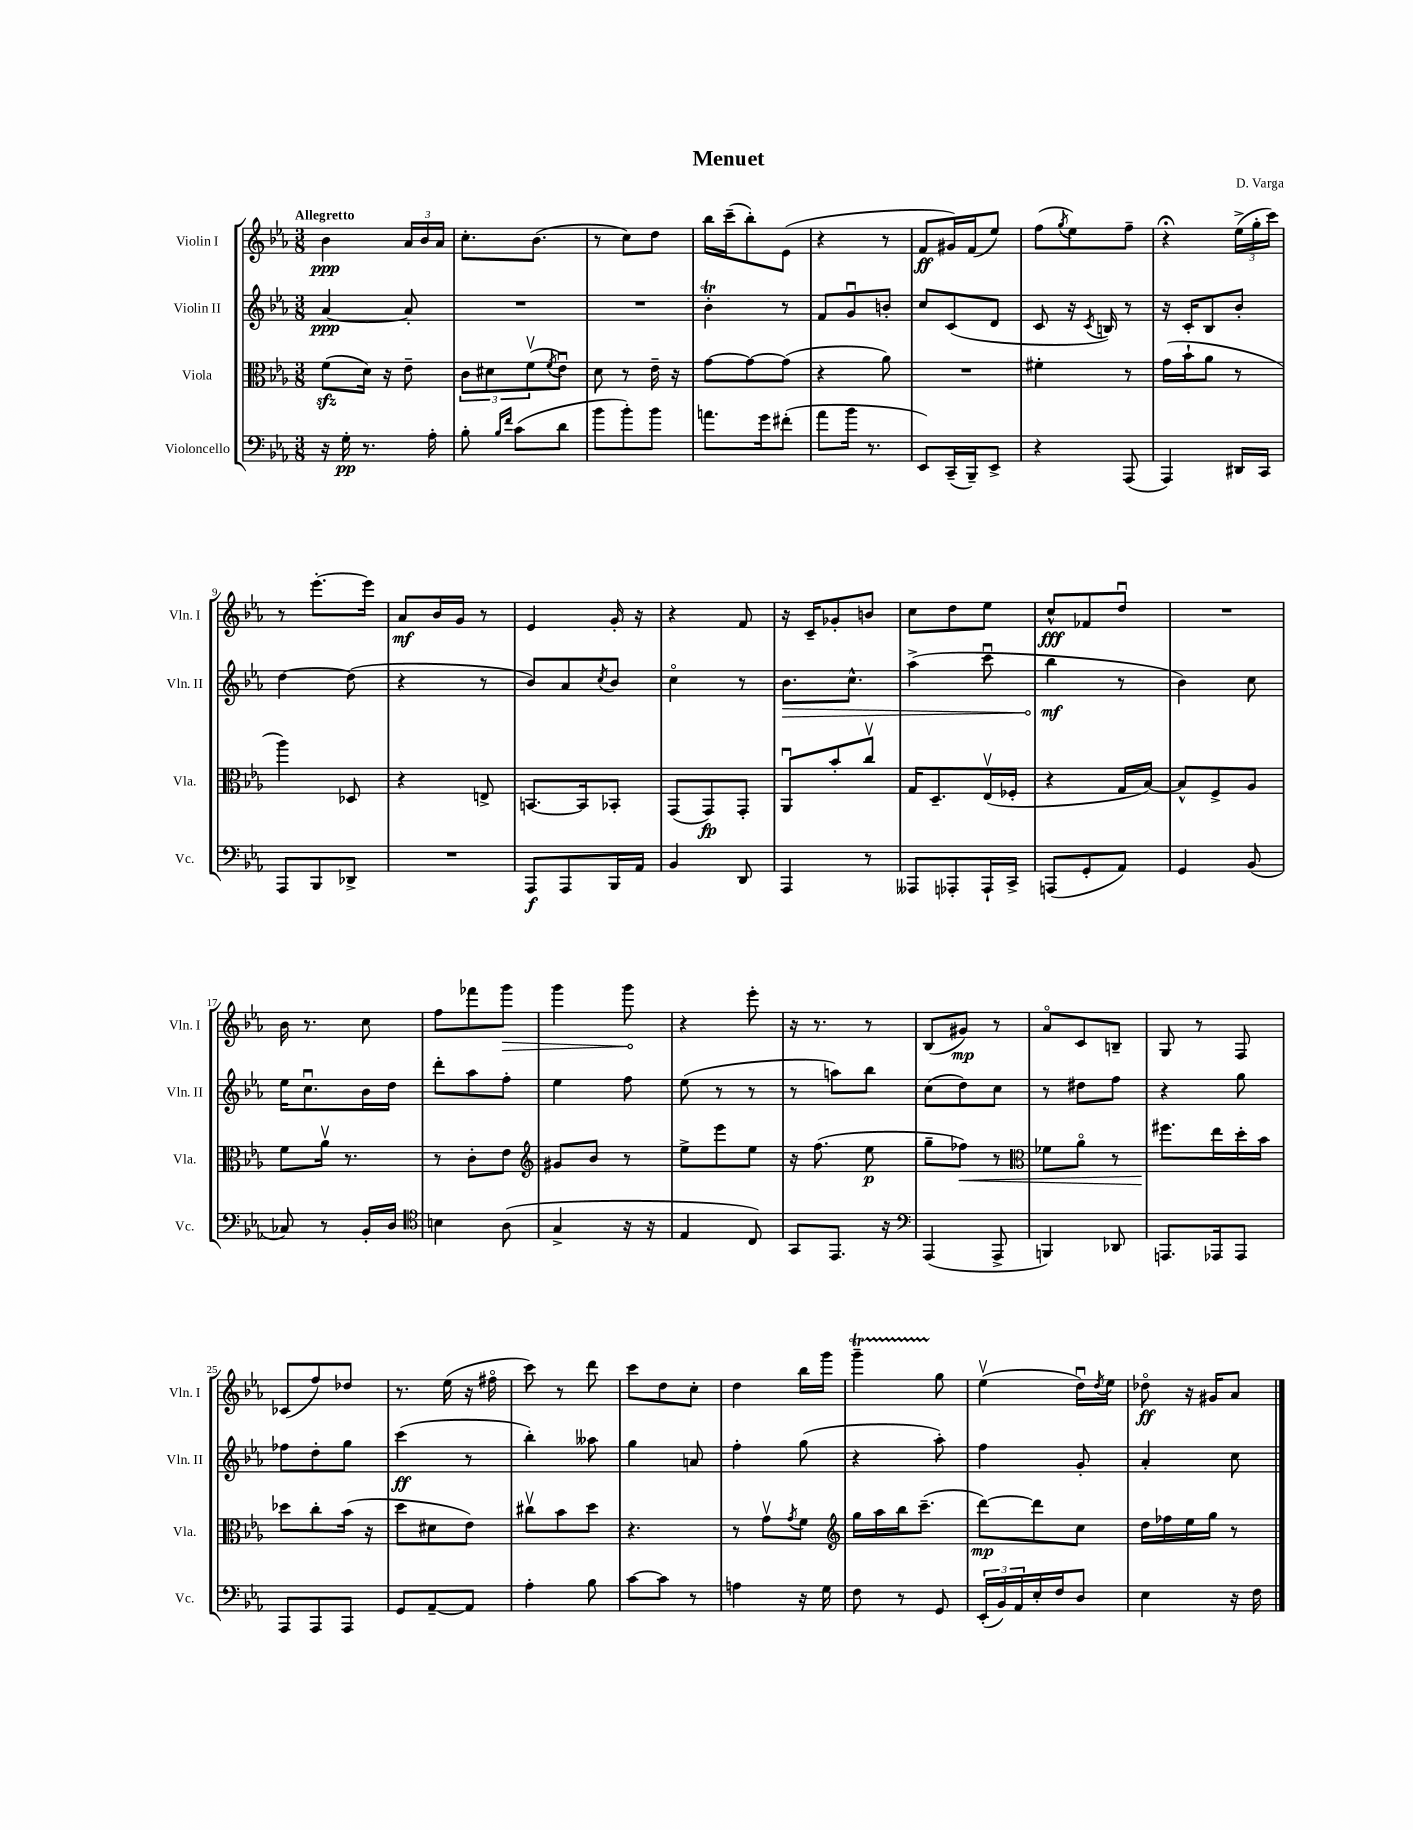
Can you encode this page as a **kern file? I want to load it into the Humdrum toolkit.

**kern	**kern	**kern	**kern
*staff4	*staff3	*staff2	*staff1
*clefF4	*clefC3	*clefG2	*clefG2
*k[b-e-a-]	*k[b-e-a-]	*k[b-e-a-]	*k[b-e-a-]
*M3/8	*M3/8	*M3/8	*M3/8
16r	(8f	[4a-	4b-
16G'	.	.	.
8.r	16d)	.	.
.	16r	.	.
.	8e-~	8a-']	24a-
.	.	.	24b-
16A-'	.	.	.
.	.	.	24a-
=	=	=	=
8B-'	12c	4.r	8.cc'
.	12d#	.	.
16qqB-	.	.	.
16qqf	.	.	.
(8c	.	.	.
.	(12fv	.	.
.	.	.	(8.b-
.	8qf	.	.
8d	8e-u)	.	.
=	=	=	=
8b-	8d	4.r	8r
8b-')	8r	.	8cc)
8b-	16e-~	.	8dd
.	16r	.	.
=	=	=	=
8.a	[8g	4b-'	16bb-
.	.	.	(16ccc~
.	8g_	.	8bb-')
16g	.	.	.
(8f#'	(8g]	8r	(8e-
=	=	=	=
8a-	4r	8f	4r
16b-	.	8gu	.
8.r	.	.	.
.	8a-)	8b'	8r
=	=	=	=
8EE-)	4.r	8cc	8f
(16CC~	.	(8c	16g#)
16BBB-~)	.	.	(16f
8EE-^	.	8d	8ee-)
=	=	=	=
4r	4f#'	8c	(8ff
.	.	.	8qgg
.	.	16r	8ee-)
.	.	8qc	.
.	.	16B)	.
(8AAA-	8r	8r	8ff~
=	=	=	=
4AAA-)	(16g	16r	4r;
.	16b-`	16c'	.
.	8a-	8B-	.
16DD#	8r	8b-'	(24ee-^
.	.	.	24gg'
16CC	.	.	.
.	.	.	24ccc)
=	=	=	=
8AAA-	4aa-)	[4dd	8r
8BBB-	.	.	[8.eee-'
8DD-^	8D-	(8dd]	.
.	.	.	16eee-]
=	=	=	=
4.r	4r	4r	8a-
.	.	.	16b-
.	.	.	16g
.	8E^	8r	8r
=	=	=	=
8AAA-	[8.BB	8b-)	4e-
8AAA-	.	8a-	.
.	16BB]	.	.
.	.	8qcc	.
16BBB-	8BB-'	8b-	16g'
16AA-	.	.	16r
=	=	=	=
4BB-	(8GG	4cco	4r
.	8GG)	.	.
8DD	8GG'	8r	8f
=	=	=	=
4AAA-	8AA-u	8.b-	16r
.	.	.	16c~
.	8b-'	.	8g-'
.	.	8.cc^^	.
8r	8ccv	.	8b
=	=	=	=
8AAA--	16G	(4aa-^	8cc
.	8.D~	.	.
8AAA-'	.	.	8dd
16AAA-`	(16E-v	8cccu	8ee-
16CC^	16F-'	.	.
=	=	=	=
(8AAA	4r	4bb-	8cc^^
8GG'	.	.	8f-
8AA-)	16G	8r	8ddu
.	[16B-)	.	.
=	=	=	=
4GG	8B-^^]	4b-)	4.r
.	8F^	.	.
(8BB-	8A-	8cc	.
=	=	=	=
8C-)	8f	16ee-	16b-
.	.	8.ccu	8.r
8r	16a-v	.	.
.	8.r	.	.
16BB-'	.	16b-	8cc
16D	.	16dd	.
=	=	=	=
*clefC4	*	*	*
4B	8r	8ddd'	8ff
.	8c'	8aa-	8fff-
(8A-	8e-	8ff'	8ggg
=	=	=	=
*	*clefG2	*	*
4G^	8g#	4ee-	4ggg
.	8b-	.	.
16r	8r	8ff	8ggg
16r	.	.	.
=	=	=	=
4E-	8ee-^	(8ee-	4r
.	8eee-	8r	.
8C)	8ee-	8r	8eee-'
=	=	=	=
8GG	16r	8r	16r
.	(8.ff	.	8.r
8.EE-	.	8aa)	.
.	8ee-	8bb-	8r
16r	.	.	.
=	=	=	=
*clefF4	*	*	*
(4AAA-	8gg~	(8cc	(8B-
.	8ff-)	8dd)	8g#)
8AAA-^	8r	8cc	8r
=	=	=	=
*	*clefC3	*	*
4BBB)	8f-	8r	8a-o
.	8a-o	8dd#	8c
8DD-	8r	8ff	8B~
=	=	=	=
8.AAA	8.ff#	4r	8G
.	.	.	8r
16AAA-	16ee-	.	.
8AAA-	16dd'	8gg	8F
.	16b-	.	.
=	=	=	=
8AAA-	8dd-	8ff-	(8c-
8AAA-	8cc'	8dd'	8ff)
8AAA-	(16b-	8gg	8dd-
.	16r	.	.
=	=	=	=
8GG	8dd	(4ccc	8.r
[8AA-~	8d#	.	.
.	.	.	(16ee-
8AA-]	8e-)	8r	16r
.	.	.	16ff#o
=	=	=	=
4A-'	8cc#v	4bb-')	8ccc)
.	8b-	.	8r
8B-	8dd	8aa--	8ddd
=	=	=	=
[8c	4.r	4gg	8ccc
8c]	.	.	8dd
8r	.	8a	8cc'
=	=	=	=
4A	8r	4ff'	4dd
.	8gv	.	.
.	8qg	.	.
16r	8f	(8gg	16bb-
16G	.	.	16ggg
=	=	=	=
*	*clefG2	*	*
8F	16gg	4r	4ggg~
.	16aa-	.	.
8r	16bb-	.	.
.	(8.ccc~	.	.
8GG	.	8aa-')	8gg
=	=	=	=
(24EE-'	[8ddd)	4ff	(4ee-v
24BB-)	.	.	.
24AA-	.	.	.
16E-'	8ddd]	.	.
16F	.	.	.
8D	8cc	8g'	16ddu)
.	.	.	8qdd
.	.	.	16ee-
=	=	=	=
4E-	16dd	4a-'	8dd-o
.	16ff-	.	.
.	16ee-	.	16r
.	16gg	.	16g#
16r	8r	8cc	8a-
16F	.	.	.
==	==	==	==
*-	*-	*-	*-
